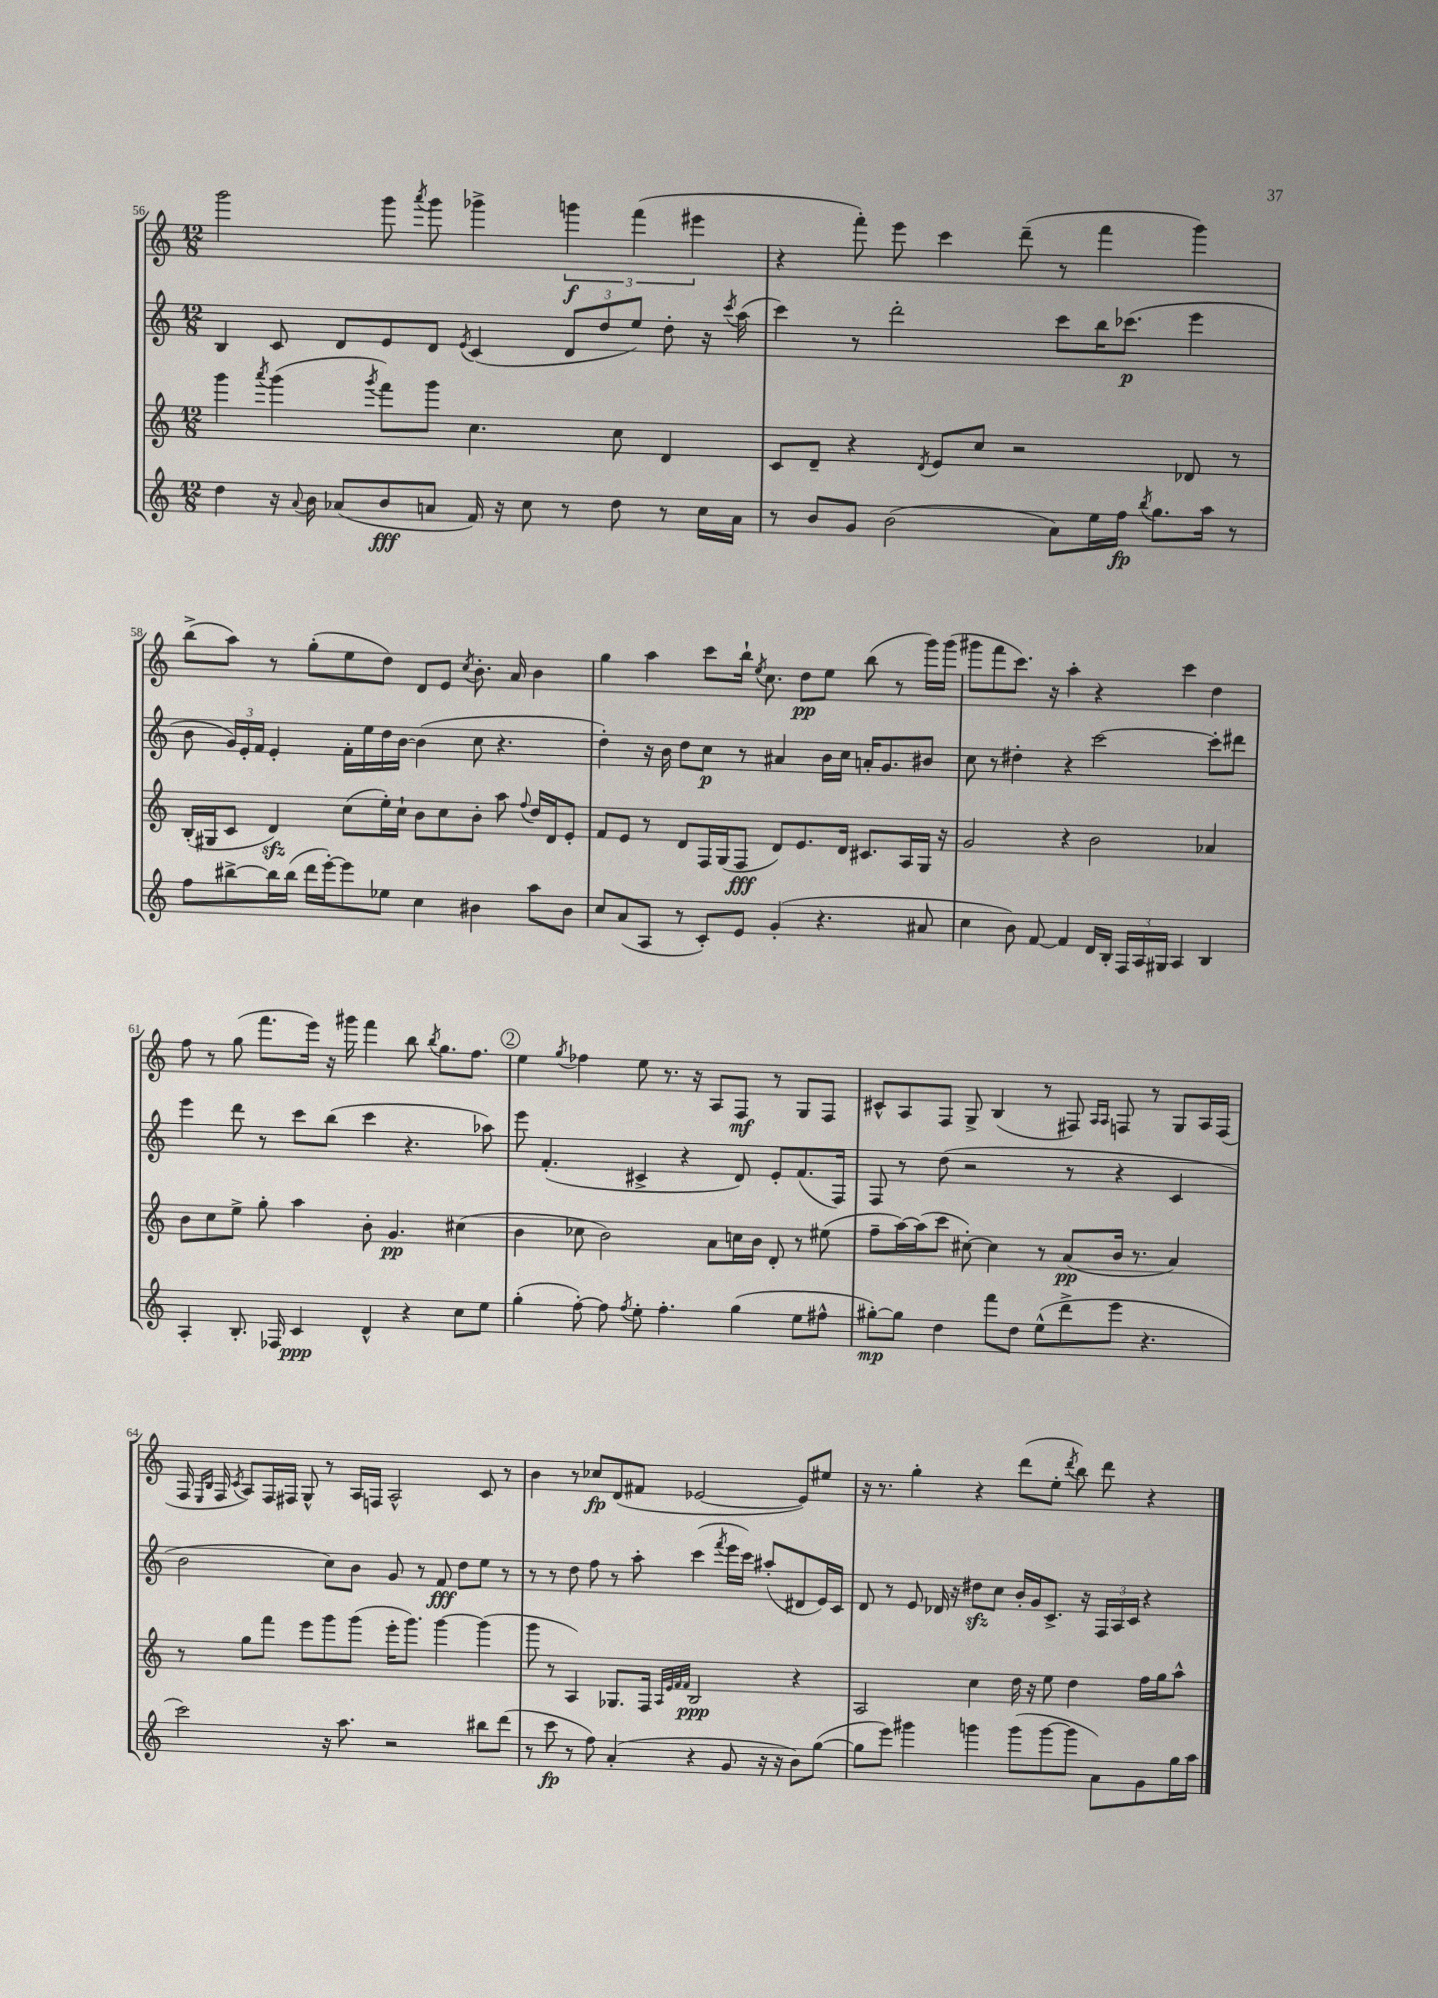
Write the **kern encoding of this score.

**kern	**dynam	**kern	**dynam	**kern	**dynam	**kern	**dynam
*part4	*part4	*part3	*part3	*part2	*part2	*part1	*part1
*staff4	*staff4	*staff3	*staff3	*staff2	*staff2	*staff1	*staff1
*clefG2	*	*clefG2	*	*clefG2	*	*clefG2	*
*k[]	*	*k[]	*	*k[]	*	*k[]	*
*M12/8	*	*M12/8	*	*M12/8	*	*M12/8	*
=56	=56	=56	=56	=56	=56	=56	=56
4dd\	.	4ggg\	.	4B/	.	2ggg\	.
.	.	8qaaa/	.	.	.	.	.
16r	.	(4ggg\	.	8c/	.	.	.
8qqa/	.	.	.	.	.	.	.
16b\	.	.	.	.	.	.	.
(8a-X/L	.	.	.	8d/L	.	.	.
.	.	8qggg/	.	.	.	.	.
8b/	fff	8fff\L)	.	8e/	.	8ggg\	.
.	.	.	.	.	.	8qaaa/	.
8an/J	.	8ggg\J	.	8d/J	.	8ggg\	.
.	.	.	.	8qe/	.	.	.
16f/)	.	4.cc\	.	(4c/	.	4ggg-X^\	.
16r	.	.	.	.	.	.	.
8cc\	.	.	.	.	.	.	.
8r	.	.	.	12d/L	.	6gggn\	f
.	.	.	.	12dd/	.	.	.
8dd\	.	8cc\	.	.	.	.	.
.	.	.	.	12ee/J)	.	(6fff\	.
8r	.	4d/	.	8dd'\	.	.	.
.	.	.	.	.	.	6eee#X\	.
16cc\LL	.	.	.	16r	.	.	.
.	.	.	.	8qccc/	.	.	.
16a\JJ	.	.	.	(16aa\	.	.	.
=57	=57	=57	=57	=57	=57	=57	=57
8r	.	8c/L	.	4ccc\)	.	4r	.
8b/L	.	8d~/J	.	.	.	.	.
8g/J	.	4r	.	8r	.	8fff'\)	.
(2b\	.	.	.	2ddd'\	.	8eee\	.
.	.	8qd/	.	.	.	.	.
.	.	8e/L	.	.	.	4ccc\	.
.	.	8cc/J	.	.	.	.	.
.	.	2r	.	.	.	(8ddd~\	.
8a\L)	.	.	.	8ccc\L	.	8r	.
16ee\L	.	.	.	16bb\K	.	4fff\	.
16ff\JJ	fp	.	.	(8.ccc-X\J	p	.	.
8qbb/	.	.	.	.	.	.	.
8.gg\L	.	.	.	.	.	.	.
.	.	8d-X/	.	4eee\	.	4ggg\)	.
16aa\Jk	.	.	.	.	.	.	.
8r	.	8r	.	.	.	.	.
!!LO:LB:g=z
=58	=58	=58	=58	=58	=58	=58	=58
8ff\L	.	(16B'/LL	.	8b\	.	(8bb^\L	.
.	.	16G#X/J	.	.	.	.	.
[8bb#X^\	.	8c/J	.	24g/LL)	.	8aa\J)	.
.	.	.	.	24e'/	.	.	.
.	.	.	.	24f/JJ	.	.	.
16bb#\L]	.	4dzz/)	.	4e'/	.	8r	.
(16bb#\JJ	.	.	.	.	.	.	.
16ddd\LL	.	.	.	.	.	(8gg'\L	.
[16eee'\J)	.	.	.	.	.	.	.
8eee\]	.	(8cc\L	.	16f'\LL	.	8ee\	.
.	.	.	.	16ee\	.	.	.
8ee-X\J	.	16ee'\L)	.	16dd\	.	8dd\J)	.
.	.	16cc`\JJ	.	[16b\JJ	.	.	.
4cc\	.	8b\L	.	(4b\]	.	8d/L	.
.	.	8cc\	.	.	.	8e/J	.
.	.	.	.	.	.	8qcc/	.
4b#X\	.	8b'\J	.	8cc\	.	8.b'\	.
.	.	8aa\	.	4.r	.	.	.
.	.	.	.	.	.	16a/	.
.	.	8qqff/	.	.	.	.	.
8aa\L	.	16dd/LL	.	.	.	4b\	.
.	.	16d/J	.	.	.	.	.
8b#\J	.	8e'/J	.	.	.	.	.
=59	=59	=59	=59	=59	=59	=59	=59
8cc/L	.	8f/L	.	4dd'\)	.	4gg\	.
(8a/	.	8e/J	.	.	.	.	.
8A/J	.	8r	.	16r	.	4aa\	.
.	.	.	.	16b\	.	.	.
8r	.	8d/L	.	8dd\L	.	.	.
8c'/L)	.	16F/L	.	8cc\J	p	8ccc\L	.
.	.	(16G/J	.	.	.	.	.
8e/J	.	8F/J	fff	8r	.	16bb`\Jk	.
.	.	.	.	.	.	8qee/	.
.	.	.	.	.	.	8.cc\	.
(4g'/	.	8d/L)	.	4a#X/	.	.	.
.	.	8.e/	.	.	.	8dd\L	pp
4.r	.	.	.	16b\LL	.	8ee\J	.
.	.	16d/Jk	.	16cc\JJ	.	.	.
.	.	8.c#X/L	.	16an'/KL	.	(8bb\	.
.	.	.	.	8.g/	.	.	.
.	.	.	.	.	.	8r	.
.	.	16A/L	.	.	.	.	.
8a#X/	.	16G/JJ	.	8b#X/J	.	16ggg\LL)	.
.	.	16r	.	.	.	(16ggg\JJ	.
=60	=60	=60	=60	=60	=60	=60	=60
4cc\	.	2g/	.	8cc\	.	8ggg#X\L	.
.	.	.	.	8r	.	8fff\	.
8b\)	.	.	.	4dd#X'\	.	8.ccc\J)	.
[8f/	.	.	.	.	.	.	.
.	.	.	.	.	.	16r	.
4f/]	.	4r	.	4r	.	4aa'\	.
16d/LL	.	2b\	.	[2ccc\	.	4r	.
16B'/JJ	.	.	.	.	.	.	.
24F/LL	.	.	.	.	.	.	.
24A/	.	.	.	.	.	.	.
24G#X/JJ	.	.	.	.	.	.	.
4A/	.	.	.	.	.	4ccc\	.
4B/	.	4a-X/	.	8ccc'\L]	.	4dd\	.
.	.	.	.	8ddd#X\J	.	.	.
!!LO:LB:g=z
=61	=61	=61	=61	=61	=61	=61	=61
4A'/	.	8b\L	.	4eee\	.	8ff\	.
.	.	8cc\	.	.	.	8r	.
8.B'/	.	8ee^\J	.	8ddd\	.	(8gg\	.
.	.	8gg'\	.	8r	.	8.fff\L	.
16F-X/	.	.	.	.	.	.	.
4c/	ppp	4aa\	.	8ccc\L	.	.	.
.	.	.	.	.	.	16eee\Jk)	.
.	.	.	.	(8bb\J	.	16r	.
.	.	.	.	.	.	16ggg#X\	.
4d^^/	.	8b'\	.	4ccc\	.	4fff\	.
.	.	4.g/	pp	.	.	.	.
4r	.	.	.	4.r	.	8bb\	.
.	.	.	.	.	.	8qbb/	.
.	.	.	.	.	.	8.gg\L	.
8cc\L	.	(4cc#X\	.	.	.	.	.
.	.	.	.	.	.	8.ff\J	.
8ee\J	.	.	.	8aa-X\)	.	.	.
!!LO:REH:place=s1:t=2
=62	=62	=62	=62	=62	=62	=62	=62
(4gg'\	.	4b\	.	8eee\	.	4ee\	.
.	.	.	.	(4.f'/	.	.	.
.	.	.	.	.	.	8qgg/	.
[8ff'\)	.	8cc-X\	.	.	.	4ff-X\	.
8ff\]	.	2b\)	.	.	.	.	.
8qff/	.	.	.	.	.	.	.
8ee'\	.	.	.	4c#X^/	.	8ee\	.
4.ff'\	.	.	.	.	.	8.r	.
.	.	.	.	4r	.	.	.
.	.	.	.	.	.	16r	.
.	.	8a\L	.	.	.	8A/L	.
(4gg\	.	16ccn\L	.	8d/)	.	8F/J	mf
.	.	16b\JJ	.	.	.	.	.
.	.	8d'/	.	8e'/L	.	8r	.
8ee\L	.	8r	.	(8.f/	.	8G/L	.
8ff#X^^\J	.	(8ee#X\	.	.	.	8F/J	.
.	.	.	.	16F/Jk)	.	.	.
=63	=63	=63	=63	=63	=63	=63	=63
[8gg#X'\L)	mp	8ff~\L	.	8F/	.	8c#X^^/L	.
8gg#\J]	.	[16aa\L)	.	8r	.	8A/	.
.	.	(16aa\J]	.	.	.	.	.
4dd\	.	8ccc\J	.	(8dd\	.	8F/J	.
.	.	[8cc#X'\)	.	2r	.	8G^/	.
8fff\L	.	4cc#\]	.	.	.	(4B/	.
8dd\J	.	.	.	.	.	.	.
(8ee^^\L	.	8r	.	.	.	8r	.
8ddd^\	.	(8a/L	pp	8r	.	8F#X/)	.
.	.	.	.	.	.	16qqA/LL	.
.	.	.	.	.	.	16qqA/JJ	.
8eee\J	.	16b/Jk	.	4r	.	8Fn/	.
.	.	8.r	.	.	.	.	.
4.r	.	.	.	.	.	8r	.
.	.	4a/)	.	4c/	.	8G/L	.
.	.	.	.	.	.	16A/L	.
.	.	.	.	.	.	(16F/JJ	.
!!LO:LB:g=z
=64	=64	=64	=64	=64	=64	=64	=64
2ccc\)	.	8r	.	2b\	.	16F/	.
.	.	.	.	.	.	16qqE/LL	.
.	.	.	.	.	.	16qqB/JJ	.
.	.	.	.	.	.	16F/	.
.	.	.	.	.	.	8qc/	.
.	.	8gg\L	.	.	.	8A/L)	.
.	.	8fff\J	.	.	.	16F/L	.
.	.	.	.	.	.	16F#X/JJ	.
.	.	8eee\L	.	.	.	8G^^/	.
16r	.	8ggg\	.	8cc\L)	.	8r	.
8.aa\	.	.	.	.	.	.	.
.	.	(8ggg\J	.	8b\J	.	16A/LL	.
.	.	.	.	.	.	16Fn/JJ	.
2r	.	16eee'\KL	.	8g/	.	2A^^/	.
.	.	8.ggg\J)	.	.	.	.	.
.	.	.	.	8r	.	.	.
.	.	[4ggg\	.	8f/	fff	.	.
.	.	.	.	8dd\L	.	.	.
8bb#X\L	.	(4ggg\]	.	8ee\J	.	8c/	.
(8ddd\J	.	.	.	8r	.	8r	.
=65	=65	=65	=65	=65	=65	=65	=65
8r	.	8ggg\	.	8r	.	4b\	.
8ccc\	fp	8r	.	8r	.	.	.
8r	.	4A/)	.	8dd\	.	8r	.
8ff\)	.	.	.	8ff\	.	8cc-X/L	fp
(4a'/	.	8.G-X/L	.	8r	.	(8d/	.
.	.	.	.	8aa'\	.	8f#X/J	.
.	.	16F/Jk	.	.	.	.	.
.	.	32qqA/LLL	.	.	.	.	.
.	.	32qqe/	.	.	.	.	.
.	.	32qqf/	.	.	.	.	.
.	.	32qqf/JJJ	.	.	.	.	.
4r	.	2B/	ppp	(4ccc\	.	[2e-X/	.
.	.	.	.	8qfff/	.	.	.
8g/	.	.	.	16eee\LL	.	.	.
.	.	.	.	16ccc\JJ)	.	.	.
16r	.	.	.	(8aa#X'/L	.	.	.
16r	.	.	.	.	.	.	.
8b\L)	.	4r	.	8d#X/	.	8e-/L])	.
([8gg\J	.	.	.	16e/L)	.	8ee#X/J	.
.	.	.	.	16c/JJ	.	.	.
=66	=66	=66	=66	=66	=66	=66	=66
8gg\L]	.	2A/	.	8d/	.	16r	.
.	.	.	.	.	.	8.r	.
8eee\J)	.	.	.	8r	.	.	.
4ggg#X\	.	.	.	8e/	.	4gg'\	.
.	.	.	.	16d-X/	.	.	.
.	.	.	.	16r	.	.	.
4gggn\	.	4cc\	.	8dd#Xzz\L	.	4r	.
.	.	.	.	8cc\J	.	.	.
(8ggg\L	.	16dd\	.	16b'/LL	.	(8ddd\L	.
.	.	16r	.	16g/J	.	.	.
[8ggg\	.	8ee\	.	8.c^/J	.	8ee'\J	.
.	.	.	.	.	.	8qddd/	.
8ggg\J]	.	4dd\	.	.	.	8bb\)	.
.	.	.	.	16r	.	.	.
8a\L)	.	.	.	24F/LL	.	8ddd\	.
.	.	.	.	24A/	.	.	.
.	.	.	.	24c/JJ	.	.	.
8g\	.	16ff\LL	.	4r	.	4r	.
.	.	16gg\J	.	.	.	.	.
16gg\L	.	8aa^^\J	.	.	.	.	.
16aa\JJ	.	.	.	.	.	.	.
==	==	==	==	==	==	==	==
*-	*-	*-	*-	*-	*-	*-	*-
